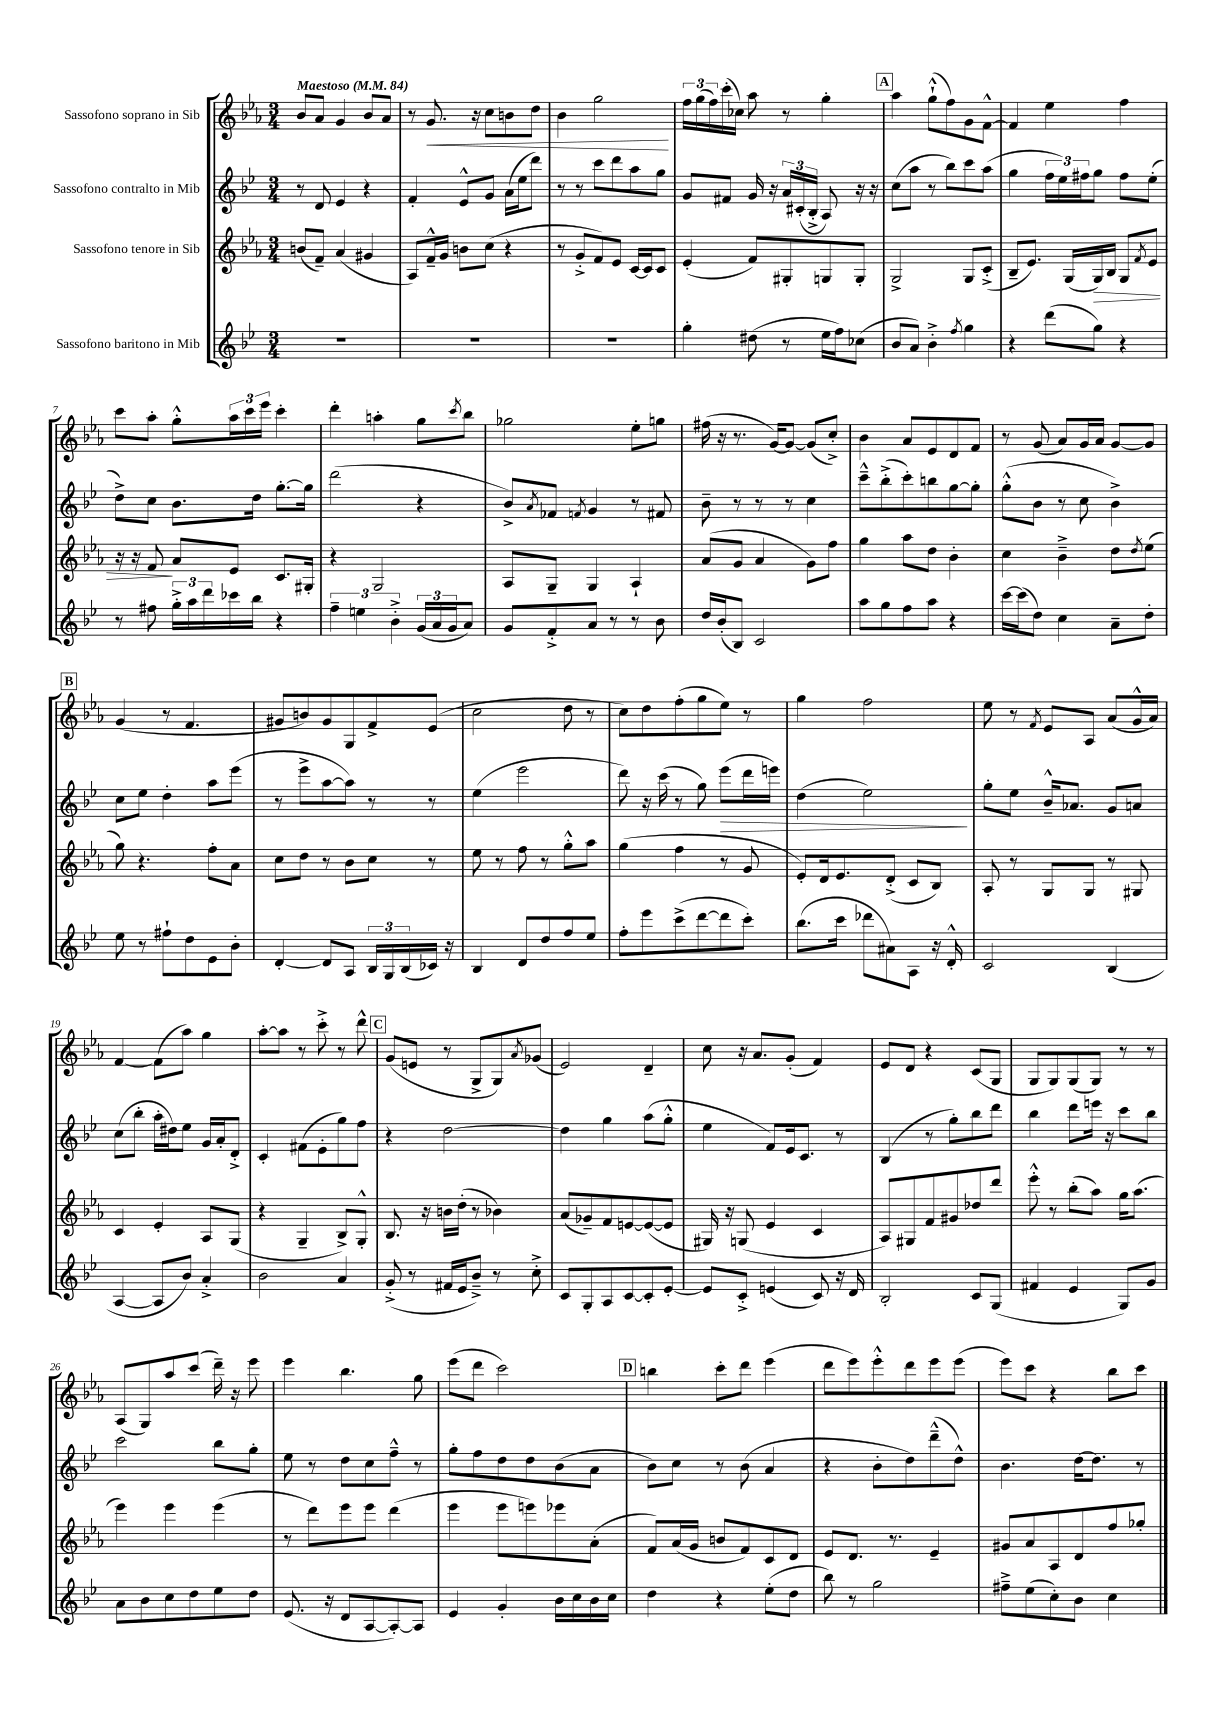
<<
\new StaffGroup <<
\new Staff = "s0" \with { instrumentName = "Sassofono soprano in Sib" } {
    \clef treble \key ees \major \numericTimeSignature \time 3/4 \tempo "Maestoso" 4 = 84
    bes'8 aes'8 g'4 bes'8 aes'8 |
    r8 g'8.\< r16 c''8 b'8 d''8 |
    bes'4 g''2\! |
    \tuplet 3/2 { f''16 g''16( f''16) } c'''16-.( ces''16) aes''8 r8 g''4-. |
    \mark \markup { \box "A" } aes''4 g''8-!-^( f''8) g'8 f'8~-^ |
    f'4 ees''4 f''4 |
    c'''8 aes''8-. g''8-.-^ \tuplet 3/2 { aes''16 c'''16 ees'''16 } c'''4-. |
    d'''4-. a''4-. g''8 \acciaccatura { c'''8 } bes''8 |
    ges''2 ees''8-. g''8 |
    fis''16( r16 r8. g'16~) g'8~ g'8( c''8-.->) |
    bes'4 aes'8 ees'8 d'8 f'8 |
    r8 g'8( aes'8) g'16 aes'16 g'8~ g'8 |
    \mark \markup { \box "B" } g'4( r8 f'4. |
    gis'8 b'8) gis'8 g8 f'8-> ees'8( |
    c''2 d''8 r8 |
    c''8) d''8 f''8-.( g''8 ees''8) r8 |
    g''4 f''2 |
    ees''8 r8 \acciaccatura { f'8 } ees'8 aes8 aes'8( g'16-^ aes'16) |
    f'4~ f'8( aes''8) g''4 |
    aes''8~-. aes''8 r8 c'''8-.-> r8 d'''8-^ |
    \mark \markup { \box "C" } g'8( e'8 r8 g8-> g8) \acciaccatura { aes'8 } ges'8( |
    ees'2) d'4-- |
    c''8 r16 aes'8. g'8-.( f'4) |
    ees'8 d'8 r4 c'8( g8 |
    g8 g8) g8( g8) r8 r8 |
    aes8( g8) aes''8 c'''8( d'''16--) r16 ees'''8 |
    ees'''4 bes''4. g''8 |
    ees'''8( d'''8 c'''2) |
    \mark \markup { \box "D" } b''4 c'''8-. d'''8 ees'''4( |
    d'''8 ees'''8) ees'''8-.-^ d'''8 ees'''8 ees'''8( |
    ees'''8) c'''8 r4 bes''8 c'''8 \bar "|." |
}
\new Staff = "s1" \with { instrumentName = "Sassofono contralto in Mib" } {
    \clef treble \key bes \major \numericTimeSignature \time 3/4
    r8 d'8 ees'4 r4 |
    f'4-. ees'8-^ g'8 a'16( ees''16 d'''8) |
    r8 r8 c'''8 d'''8 a''8 g''8 |
    g'8 fis'8 g'16 r16 \tuplet 3/2 { a'16 cis'16-.( bes16-.-> } a8) r16 r16 |
    \mark \markup { \box "A" } c''8( a''8 r8 bes''8) c'''8 a''8( |
    g''4 \tuplet 3/2 { f''16 ees''16) fis''16 } g''8 fis''8 ees''8-.( |
    d''8->) c''8 bes'8. d''16 g''8.~-. g''16 |
    d'''2( r4 |
    bes'8->) \acciaccatura { a'8 } fes'8 \acciaccatura { f'8 } g'4 r8 fis'8 |
    bes'8-- r8 r8 r8 c''4 |
    c'''8---^ bes''8-.->( c'''8-.) b''8 g''8~ g''8-. |
    g''8-.-^( bes'8 r8 c''8 bes'4->) |
    \mark \markup { \box "B" } c''8 ees''8 d''4-. a''8 ees'''8( |
    r8 ees'''8-> a''8~ a''8) r8 r8 |
    ees''4( ees'''2 |
    d'''8) r16 c'''16( r8 g''8) ees'''8\>( d'''16 e'''16) |
    d''4( ees''2\!) |
    g''8-. ees''8 bes'16---^ aes'8. g'8 a'8 |
    c''8( bes''8-. a''16-. dis''16) ees''8 g'16 a'16-. d'8-.-> |
    c'4-. fis'8( ees'8-. g''8) f''8 |
    \mark \markup { \box "C" } r4 d''2~ |
    d''4 g''4 a''8( g''8-.-^ |
    ees''4 f'8) ees'16 c'8. r8 |
    bes4( r8 g''8-.) bes''8 d'''8 |
    bes''4 d'''8 e'''16 r16 c'''8 bes''8 |
    c'''2 bes''8 g''8-. |
    ees''8 r8 d''8 c''8 f''8---^ r8 |
    g''8-. f''8 d''8 d''8 bes'8( a'8 |
    \mark \markup { \box "D" } bes'8) c''8 r8 bes'8( a'4 |
    r4 bes'8-. d''8) d'''8---^( d''8-^) |
    bes'4. d''16~ d''8. r8 \bar "|." |
}
\new Staff = "s2" \with { instrumentName = "Sassofono tenore in Sib" } {
    \clef treble \key ees \major \numericTimeSignature \time 3/4
    b'8( f'8--) aes'4( gis'4 |
    aes8) f'16---^ g'16 b'8 c''8( r4 |
    r8 g'8-.-> f'8) ees'8 c'16~ c'16 c'8 |
    ees'4-.( f'8) gis8-. g8 g8-. |
    \mark \markup { \box "A" } g2-> g8 c'8-.->( |
    bes8-- ees'8.) g16( g16\>) bes16 g8 \acciaccatura { f'8 } ees'8 |
    r16 r16 f'8\! aes'8 ees'8 c'8. gis16-. |
    r4 g2 |
    aes8 g8-- g4 aes4-! |
    aes'8( g'8 aes'4 g'8) f''8 |
    g''4 aes''8 d''8 bes'4-. |
    c''4 bes'4---> d''8 \acciaccatura { d''8 } ees''8( |
    \mark \markup { \box "B" } g''8) r4. f''8-. aes'8 |
    c''8 d''8 r8 bes'8 c''8 r8 |
    ees''8 r8 f''8 r8 g''8-.-^ aes''8 |
    g''4( f''4 r8 g'8 |
    ees'8-.) d'16 ees'8. d'8-.->( c'8 bes8) |
    aes8-. r8 g8 g8 r8 gis8 |
    c'4 ees'4-. aes8 g8( |
    r4 g4-- bes8->) g8-.-^ |
    \mark \markup { \box "C" } bes8. r16 b'16 d''16-.( r8 bes'4) |
    aes'8( ges'8--) f'8 e'8~ e'8~( e'8 |
    gis16) r16 g8( ees'4 c'4 |
    aes8) gis8 f'8 gis'8 des''8 d'''8 |
    ees'''8-.-^ r8 bes''8-.( aes''8) g''16 aes''8.( |
    ees'''4) ees'''4 ees'''4( |
    r8 d'''8) ees'''8 ees'''8 d'''4( |
    ees'''4 ees'''8 e'''8) ees'''8 aes'8-.( |
    \mark \markup { \box "D" } f'8) aes'16( g'16 b'8 f'8) c'8 d'8 |
    ees'8 d'8. r8. ees'4-- |
    gis'8 aes'8 aes8 d'8 f''8 ges''8-. \bar "|." |
}
\new Staff = "s3" \with { instrumentName = "Sassofono baritono in Mib" } {
    \clef treble \key bes \major \numericTimeSignature \time 3/4
    R2. |
    R2. |
    R2. |
    g''4-. dis''8( r8 ees''16 f''16) ces''8( |
    \mark \markup { \box "A" } bes'8 a'8) bes'4-.-> \acciaccatura { f''8 } g''4 |
    r4 d'''8( g''8) r4 |
    r8 fis''8 \tuplet 3/2 { g''16-.-> a''16 d'''16 } ces'''16 bes''16 r4 |
    \tuplet 3/2 { f''4-- e''4 bes'4-.-> } \tuplet 3/2 { g'16( a'16 g'16 } a'8) |
    g'8 f'8-.-> a'8 r8 r8 bes'8 |
    d''16 bes'16-.( bes8) c'2 |
    a''8 g''8 f''8 a''8 r4 |
    c'''16~ c'''16( d''8) c''4 a'8-- d''8-. |
    \mark \markup { \box "B" } ees''8 r8 fis''8-! d''8 ees'8 bes'8-. |
    d'4~-. d'8 a8 \tuplet 3/2 { bes16 g16 bes16( } ces'16) r16 |
    bes4 d'8 d''8 f''8 ees''8 |
    f''8-. ees'''8 c'''8->( d'''8~ d'''8 c'''8-.) |
    bes''8.( c'''16 des'''8 ais'8) a8 r16 d'16-.-^ |
    c'2 bes4( |
    a4~ a8 bes'8) a'4-.-> |
    bes'2 a'4 |
    \mark \markup { \box "C" } g'8-.->( r8 fis'16 ees'16 bes'8--->) r8 c''8-.-> |
    c'8 g8-. a8 c'8~ c'8-. ees'8~-. |
    ees'8 c'8-.-> e'4( c'8) r16 d'16 |
    bes2-. c'8 g8( |
    fis'4 ees'4 g8) g'8 |
    a'8 bes'8 c''8 d''8 ees''8 d''8 |
    ees'8.( r16 d'8 a8~ a8~-.) a8 |
    ees'4 g'4-. bes'16 c''16 bes'16 c''16 |
    \mark \markup { \box "D" } d''4 r4 ees''8-.( d''8 |
    bes''8) r8 g''2 |
    fis''8---> ees''8( c''8-.) bes'8 c''4 \bar "|." |
}
>>
>>
